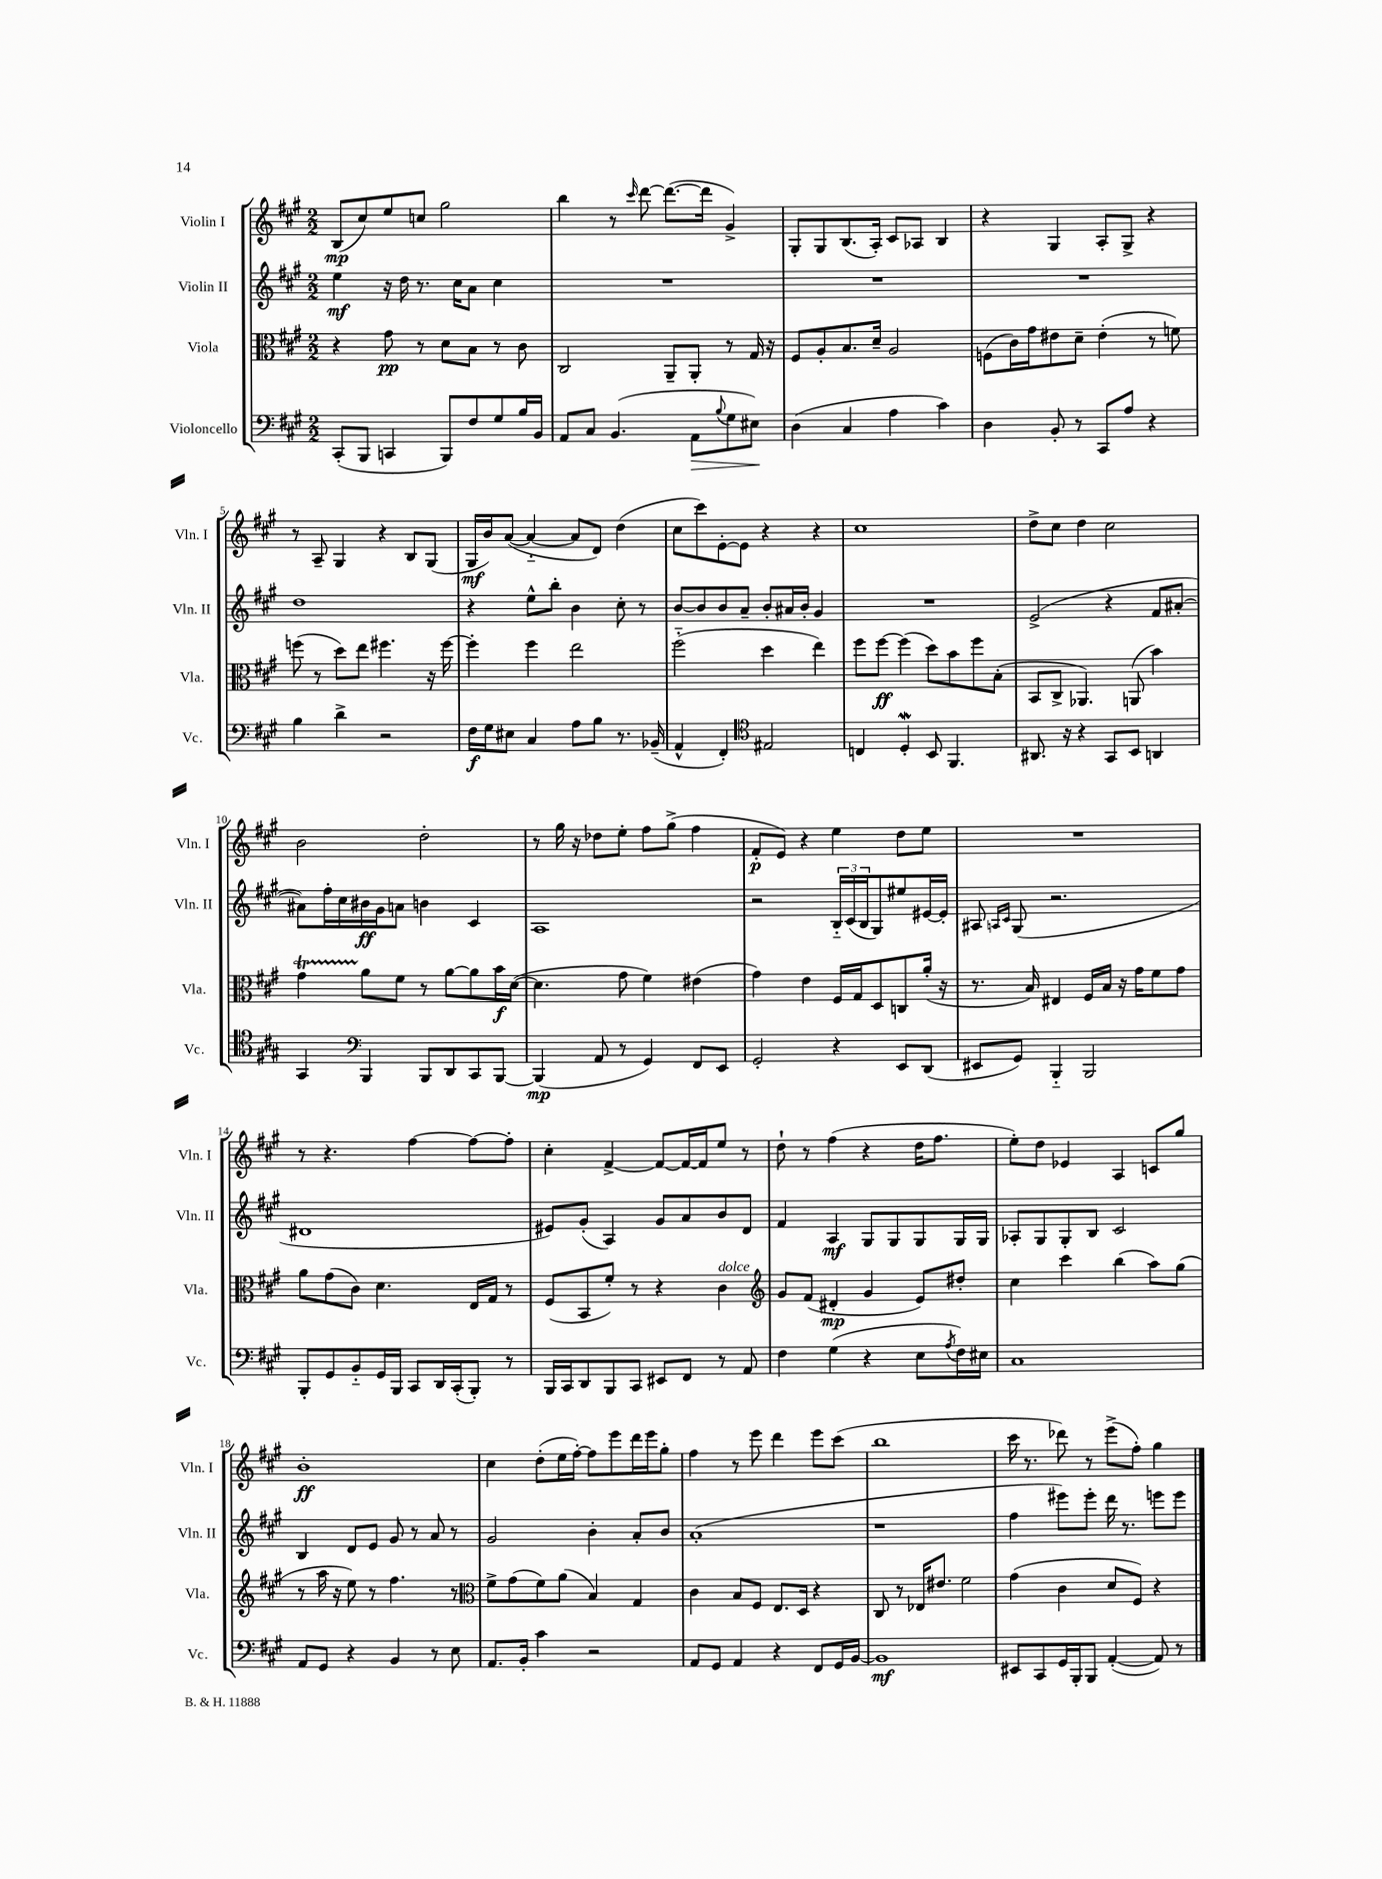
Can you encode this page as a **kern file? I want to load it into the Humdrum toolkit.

**kern	**dynam	**kern	**dynam	**kern	**dynam	**kern	**dynam
*part4	*part4	*part3	*part3	*part2	*part2	*part1	*part1
*staff4	*staff4	*staff3	*staff3	*staff2	*staff2	*staff1	*staff1
*I"Violoncello	*	*I"Viola	*	*I"Violin II	*	*I"Violin I	*
*I'Vc.	*	*I'Vla.	*	*I'Vln. II	*	*I'Vln. I	*
*clefF4	*	*clefC3	*	*clefG2	*	*clefG2	*
*k[f#c#g#]	*	*k[f#c#g#]	*	*k[f#c#g#]	*	*k[f#c#g#]	*
*M2/2	*	*M2/2	*	*M2/2	*	*M2/2	*
=1	=1	=1	=1	=1	=1	=1	=1
(8CC#'/L	.	4r	.	4ee\	mf	(8B/L	mp
8BBB/J	.	.	.	.	.	8cc#/)	.
4CCn/	.	8g#\	pp	16r	.	8ee/	.
.	.	.	.	16dd\	.	.	.
.	.	8r	.	8.r	.	8ccn/J	.
8BBB/L)	.	8d\L	.	.	.	2gg#\	.
.	.	.	.	16cc#\KL	.	.	.
8F#/	.	8B\J	.	8a\J	.	.	.
8G#/	.	8r	.	4cc#\	.	.	.
16B/L	.	8c#\	.	.	.	.	.
16BB/JJ	.	.	.	.	.	.	.
=2	=2	=2	=2	=2	=2	=2	=2
8AA/L	.	2C#/	.	1r	.	4bb\	.
8C#/J	.	.	.	.	.	.	.
(4.BB/	.	.	.	.	.	8r	.
.	.	.	.	.	.	16qqccc#/	.
.	.	.	.	.	.	[8ddd\	.
.	.	8AA~/L	.	.	.	(8.ddd\L_	.
!	!LO:HP:b	!	!	!	!	!	!
8AA\L	>	8AA'/J	.	.	.	.	.
.	.	.	.	.	.	16ddd\Jk]	.
8qqB/	.	.	.	.	.	.	.
8G#\	.	8r	.	.	.	4g#^/)	.
8E#X\J)	.	16G#/	.	.	.	.	.
.	.	16r	.	.	.	.	.
.	]	.	.	.	.	.	.
=3	=3	=3	=3	=3	=3	=3	=3
(4D\	.	8F#/L	.	1r	.	8G#'/L	.
.	.	8A'/	.	.	.	8G#/	.
4C#/	.	8.B/	.	.	.	(8.B/	.
.	.	16d~/Jk	.	.	.	16A'/Jk)	.
4A\	.	2A/	.	.	.	8c#/L	.
.	.	.	.	.	.	8A-X/J	.
4c#\)	.	.	.	.	.	4B/	.
=4	=4	=4	=4	=4	=4	=4	=4
4D\	.	(8Fn\L	.	1r	.	4r	.
.	.	16c#\L)	.	.	.	.	.
.	.	16g#\J	.	.	.	.	.
8BB'/	.	8e#X\	.	.	.	4G#/	.
8r	.	8d~\J	.	.	.	.	.
8CC#/L	.	(4e#'\	.	.	.	8A'/L	.
8A/J	.	.	.	.	.	8G#^/J	.
4r	.	8r	.	.	.	4r	.
.	.	8fn\)	.	.	.	.	.
!!LO:LB:g=z
=5	=5	=5	=5	=5	=5	=5	=5
4B\	.	(8ffn\	.	1dd	.	8r	.
.	.	8r	.	.	.	8A~/	.
4d^\	.	8dd\L)	.	.	.	4G#/	.
.	.	8ee\J	.	.	.	.	.
2r	.	4.ff#X\	.	.	.	4r	.
.	.	.	.	.	.	8B/L	.
.	.	16r	.	.	.	(8G#/J	.
.	.	[16ff#\	.	.	.	.	.
=6	=6	=6	=6	=6	=6	=6	=6
16F#\LL	f	4ff#'\]	.	4r	.	16G#/LL	mf
16G#\J	.	.	.	.	.	16b/J)	.
8E#X\J	.	.	.	.	.	([8a/J	.
4C#/	.	4ff#\	.	8ee^^\L	.	4a/_	.
.	.	.	.	8bb'\J	.	.	.
8A\L	.	2ee\	.	4b\	.	8a/L]	.
8B\J	.	.	.	.	.	8d/J)	.
8.r	.	.	.	8cc#'\	.	(4dd\	.
.	.	.	.	8r	.	.	.
(16BB-X~/	.	.	.	.	.	.	.
=7	=7	=7	=7	=7	=7	=7	=7
4AA^^/	.	(2ff#\	.	[8b/L	.	8cc#\L	.
.	.	.	.	8b/]	.	8ccc#\)	.
4FF#'/)	.	.	.	8b/	.	[8e'\	.
.	.	.	.	8a~/J	.	8e\J]	.
*clefC4	*	*	*	*	*	*	*
2E#X/	.	4dd\	.	8b'/L	.	4r	.
.	.	.	.	16a#X/L	.	.	.
.	.	.	.	16b'/JJ	.	.	.
.	.	4ee\)	.	4g#/	.	4r	.
=8	=8	=8	=8	=8	=8	=8	=8
4Cn/	.	8ff#\L	.	1r	.	1cc#	.
.	.	[8ff#\J	ff	.	.	.	.
4Dw'/	.	(4ff#\]	.	.	.	.	.
8BB/	.	8dd\L)	.	.	.	.	.
4.FF#/	.	8b\	.	.	.	.	.
.	.	8ff#\	.	.	.	.	.
.	.	(8B'\J	.	.	.	.	.
=9	=9	=9	=9	=9	=9	=9	=9
8.AA#X/	.	8BB/L	.	(2e^/	.	8dd^\L	.
.	.	8C#^/J	.	.	.	8cc#\J	.
16r	.	.	.	.	.	.	.
4r	.	4.AA-X/)	.	.	.	4dd\	.
8GG#/L	.	.	.	4r	.	2cc#\	.
8BB/J	.	(8AAn/	.	.	.	.	.
4AAn/	.	4b\)	.	8f#/L	.	.	.
.	.	.	.	[8a#X'/J	.	.	.
!!LO:LB:g=z
=10	=10	=10	=10	=10	=10	=10	=10
4GG#/	.	4g#t\	.	8a#X\L])	.	2b\	.
.	.	.	.	16ff#'\L	.	.	.
.	.	.	.	16cc#\	.	.	.
*clefF4	*	*	*	*	*	*	*
4BBB/	.	8a\L	.	16b#X\	ff	.	.
.	.	.	.	16g#\J	.	.	.
.	.	8f#\J	.	8an\J	.	.	.
8BBB/L	.	8r	.	4bn\	.	2dd'\	.
8DD/	.	[8a\L	.	.	.	.	.
8CC#/	.	8a\]	.	4c#/	.	.	.
[8BBB/J	.	16b\L	f	.	.	.	.
.	.	([16d\JJ	.	.	.	.	.
=11	=11	=11	=11	=11	=11	=11	=11
(4BBB/]	mp	4.d\]	.	1A	.	8r	.
.	.	.	.	.	.	16gg#\	.
.	.	.	.	.	.	16r	.
8AA/	.	.	.	.	.	8dd-X\L	.
8r	.	8g#\	.	.	.	8ee'\J	.
4GG#/)	.	4f#\)	.	.	.	8ff#\L	.
.	.	.	.	.	.	(8gg#^\J	.
8FF#/L	.	(4e#X\	.	.	.	4ff#\	.
8EE/J	.	.	.	.	.	.	.
=12	=12	=12	=12	=12	=12	=12	=12
2GG#'/	.	4g#\)	.	2r	.	8f#'/L	p
.	.	.	.	.	.	8e/J)	.
.	.	4e\	.	.	.	4r	.
4r	.	16F#/LL	.	24B/LL	.	4ee\	.
.	.	.	.	(24c#/	.	.	.
.	.	16G#/J	.	.	.	.	.
.	.	.	.	24B/J	.	.	.
.	.	8D/	.	8G#/)	.	.	.
8EE/L	.	8Cn/	.	8ee#X/	.	8dd\L	.
(8DD/J	.	(16a'/Jk	.	[16e#X/L	.	8ee\J	.
.	.	16r	.	16e#'/JJ]	.	.	.
=13	=13	=13	=13	=13	=13	=13	=13
8EE#X/L	.	8.r	.	8A#X/	.	1r	.
.	.	.	.	16qqAn/LL	.	.	.
.	.	.	.	16qqc#/JJ	.	.	.
8GG#/J)	.	.	.	(8G#/	.	.	.
.	.	16B/)	.	.	.	.	.
4BBB/	.	4E#X/	.	2.r	.	.	.
2BBB/	.	16F#/LL	.	.	.	.	.
.	.	16B/JJ	.	.	.	.	.
.	.	16r	.	.	.	.	.
.	.	16g#\KL	.	.	.	.	.
.	.	8f#\	.	.	.	.	.
.	.	8g#\J	.	.	.	.	.
!!LO:LB:g=z
=14	=14	=14	=14	=14	=14	=14	=14
8BBB'/L	.	8a\L	.	1d#X	.	8r	.
8GG#/	.	(8g#\	.	.	.	4.r	.
8BB/	.	8c#\J)	.	.	.	.	.
16GG#/L	.	4.d\	.	.	.	.	.
16BBB/JJ	.	.	.	.	.	.	.
8CC#/L	.	.	.	.	.	[4ff#\	.
16DD/L	.	.	.	.	.	.	.
(16CC#'/J	.	.	.	.	.	.	.
8BBB'/J)	.	16E/LL	.	.	.	8ff#\L_	.
.	.	16G#/JJ	.	.	.	.	.
8r	.	8r	.	.	.	8ff#'\J]	.
=15	=15	=15	=15	=15	=15	=15	=15
16BBB/LL	.	(8F#/L	.	8e#X/L)	.	4cc#'\	.
16CC#/J	.	.	.	.	.	.	.
8DD/	.	8BB/	.	(8g#'/J	.	.	.
8BBB/	.	8f#'/J)	.	4A/)	.	[4f#^/	.
8CC#/J	.	8r	.	.	.	.	.
8EE#X/L	.	4r	.	8g#/L	.	8f#/L_	.
8FF#/J	.	.	.	8a/	.	16f#/L_	.
.	.	.	.	.	.	16f#/J]	.
!	!	!LO:TX:a:i:t=dolce	!	!	!	!	!
8r	.	4c#\	.	8b/	.	8ee/J	.
8AA/	.	.	.	8d/J	.	8r	.
=16	=16	=16	=16	=16	=16	=16	=16
*	*	*clefG2	*	*	*	*	*
4F#\	.	8g#/L	.	4f#/	.	8dd`\	.
.	.	(8f#/J	.	.	.	8r	.
(4G#\	.	4d#X'/	mp	4A/	mf	(4ff#\	.
4r	.	4g#/	.	8G#/L	.	4r	.
.	.	.	.	8G#/	.	.	.
8E\L	.	8e/L)	.	8G#/	.	16dd\KL	.
.	.	.	.	.	.	8.ff#\J	.
8qA/	.	.	.	.	.	.	.
16F#\L)	.	8dd#X'/J	.	16G#/L	.	.	.
16E#X\JJ	.	.	.	16G#/JJ	.	.	.
=17	=17	=17	=17	=17	=17	=17	=17
1C#	.	4cc#\	.	8A-X'/L	.	8ee'\L)	.
.	.	.	.	8G#/	.	8dd\J	.
.	.	4ccc#\	.	8G#'/	.	4e-X/	.
.	.	.	.	8B/J	.	.	.
.	.	(4bb\	.	2c#/	.	4A/	.
.	.	8aa\L)	.	.	.	8cn/L	.
.	.	(8gg#\J	.	.	.	8gg#/J	.
!!LO:LB:g=z
=18	=18	=18	=18	=18	=18	=18	=18
8AA/L	.	8r	.	4B/	.	1b'	ff
8GG#/J	.	16aa\	.	.	.	.	.
.	.	16r	.	.	.	.	.
4r	.	8ee\)	.	8d/L	.	.	.
.	.	8r	.	8e/J	.	.	.
4BB/	.	4.ff#\	.	8g#/	.	.	.
.	.	.	.	8r	.	.	.
8r	.	.	.	8a/	.	.	.
8E\	.	8r	.	8r	.	.	.
=19	=19	=19	=19	=19	=19	=19	=19
*	*	*clefC3	*	*	*	*	*
8.AA/L	.	8f#^\L	.	2g#/	.	4cc#\	.
.	.	(8g#\	.	.	.	.	.
16BB'/Jk	.	.	.	.	.	.	.
4c#\	.	8f#\)	.	.	.	(8dd'\L	.
.	.	(8a\J	.	.	.	16ee\L	.
.	.	.	.	.	.	[16ff#'\JJ)	.
2r	.	4B/)	.	4b'\	.	8ff#\L]	.
.	.	.	.	.	.	8eee\	.
.	.	4G#/	.	8a'/L	.	16ddd\L	.
.	.	.	.	.	.	16eee\J	.
.	.	.	.	8b/J	.	8gg#'\J	.
=20	=20	=20	=20	=20	=20	=20	=20
8AA/L	.	4c#\	.	(1a'	.	4ff#\	.
8GG#/J	.	.	.	.	.	.	.
4AA/	.	8B/L	.	.	.	8r	.
.	.	8F#/J	.	.	.	8eee\	.
4r	.	8.E/L	.	.	.	4ddd\	.
.	.	16D/Jk	.	.	.	.	.
8FF#/L	.	4r	.	.	.	8eee\L	.
16GG#/L	.	.	.	.	.	(8ccc#\J	.
[16BB/JJ	.	.	.	.	.	.	.
=21	=21	=21	=21	=21	=21	=21	=21
1BB]	mf	8C#/	.	1r	.	1bb	.
.	.	8r	.	.	.	.	.
.	.	16E-X/KL	.	.	.	.	.
.	.	8.e#X/J	.	.	.	.	.
.	.	2f#\	.	.	.	.	.
=22	=22	=22	=22	=22	=22	=22	=22
8EE#X/L	.	(4g#\	.	4ff#\	.	16ccc#\	.
.	.	.	.	.	.	8.r	.
8CC#/	.	.	.	.	.	.	.
16GG#/L	.	4c#\	.	8eee#X\L)	.	8ddd-X\)	.
16BBB'/J	.	.	.	.	.	.	.
8BBB/J	.	.	.	8eee#'\J	.	8r	.
([4AA'/	.	8d/L	.	16ddd\	.	(8eee^\L	.
.	.	.	.	8.r	.	.	.
.	.	8F#/J)	.	.	.	8ff#'\J)	.
8AA/])	.	4r	.	8eeen\L	.	4gg#\	.
8r	.	.	.	8eee\J	.	.	.
==	==	==	==	==	==	==	==
*-	*-	*-	*-	*-	*-	*-	*-
